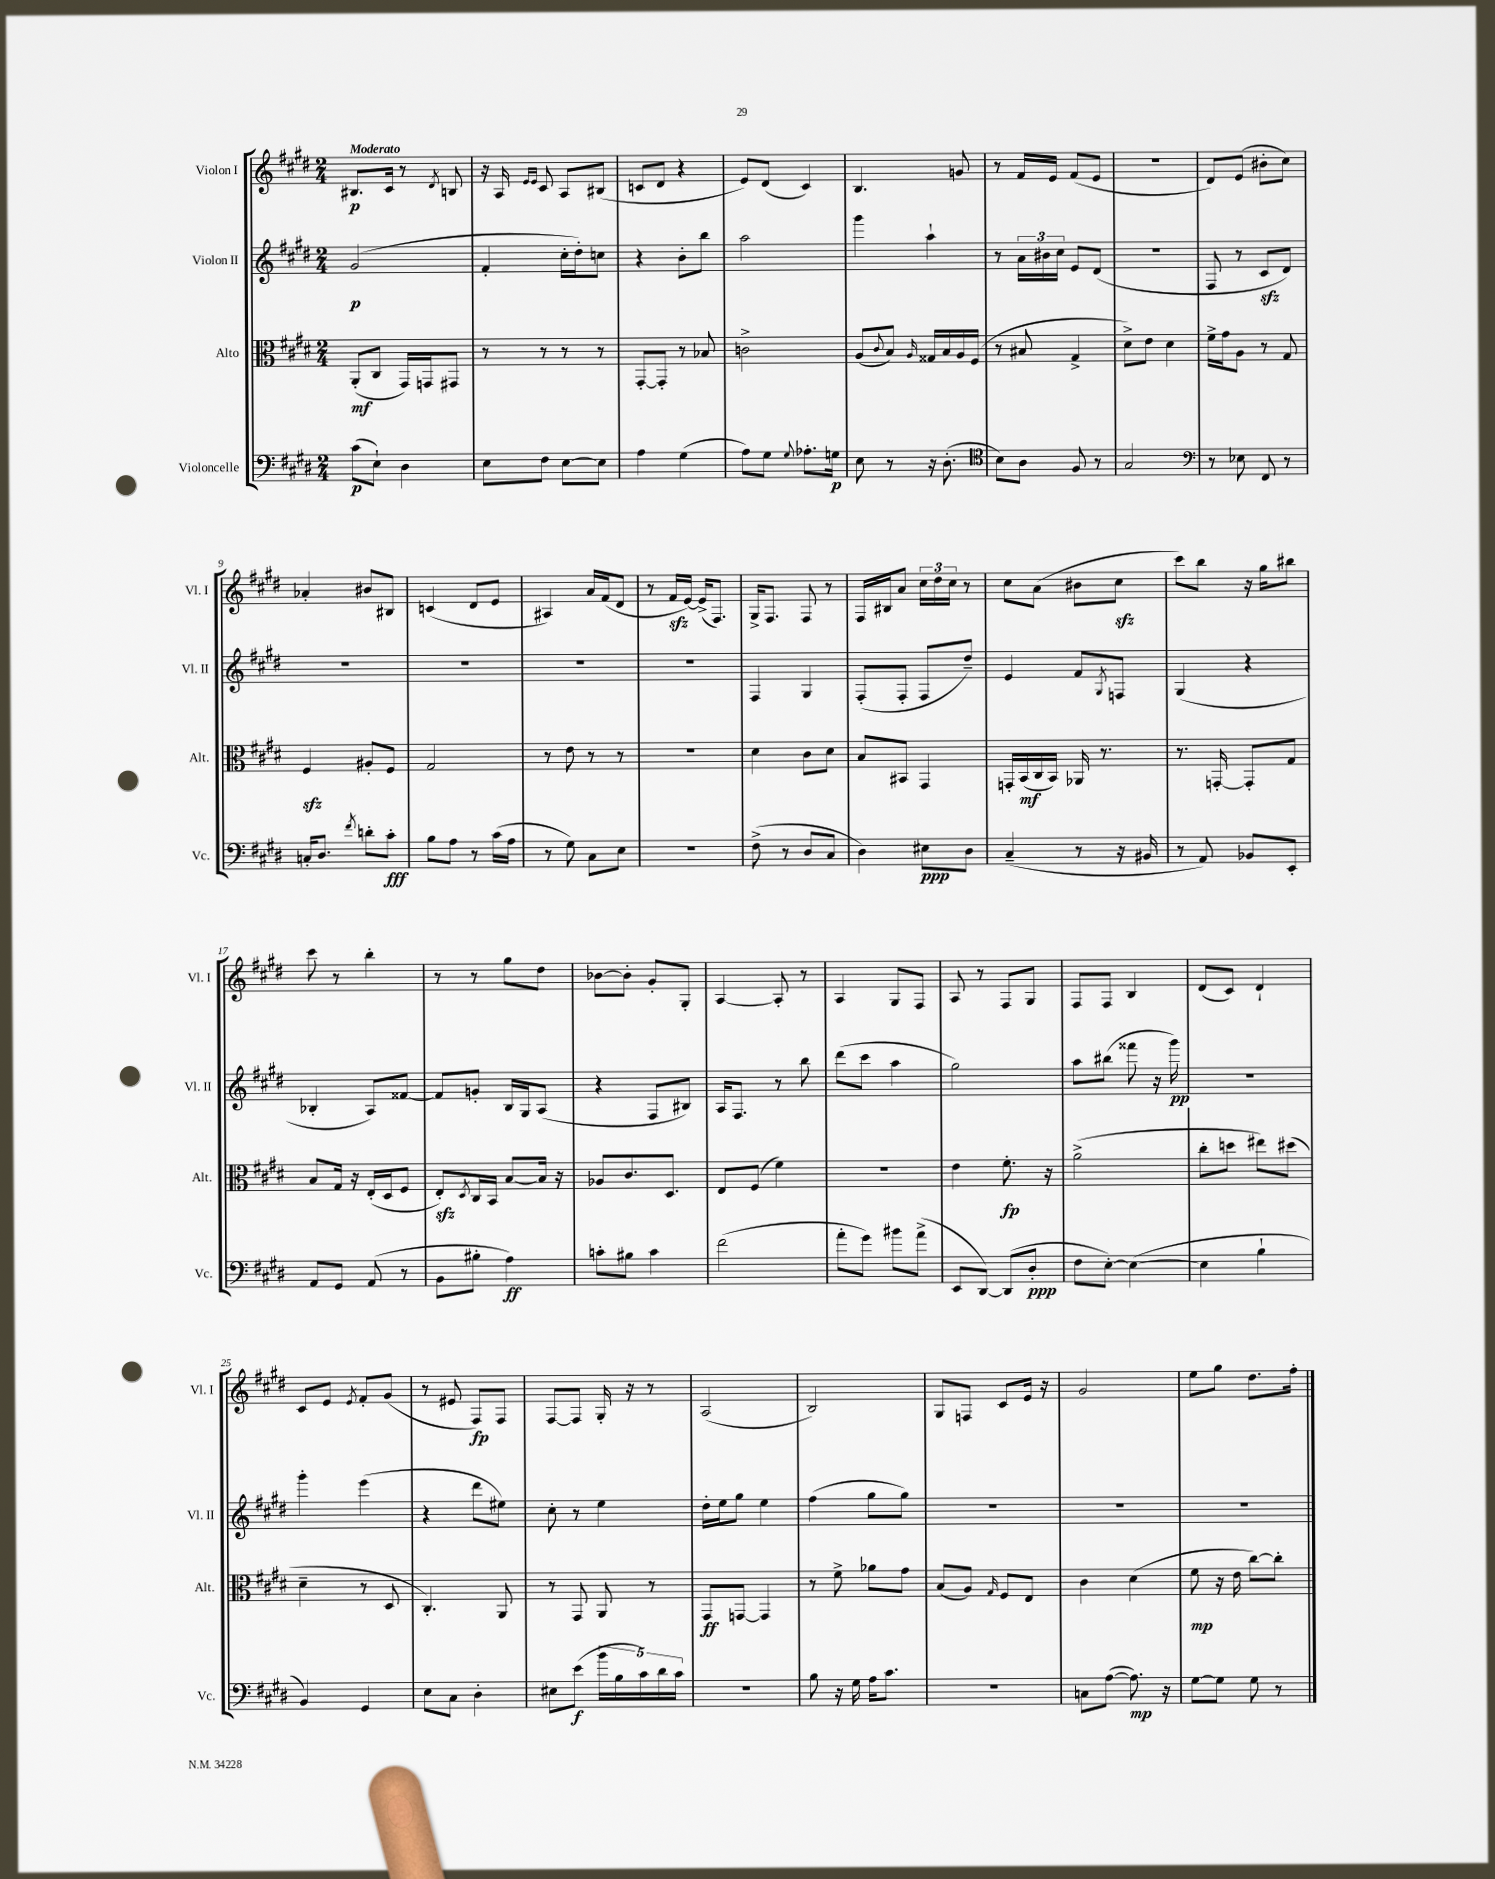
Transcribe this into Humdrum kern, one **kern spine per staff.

**kern	**dynam	**kern	**dynam	**kern	**dynam	**kern	**dynam
*part4	*part4	*part3	*part3	*part2	*part2	*part1	*part1
*staff4	*staff4	*staff3	*staff3	*staff2	*staff2	*staff1	*staff1
*I"Violoncelle	*	*I"Alto	*	*I"Violon II	*	*I"Violon I	*
*I'Vc.	*	*I'Alt.	*	*I'Vl. II	*	*I'Vl. I	*
*clefF4	*	*clefC3	*	*clefG2	*	*clefG2	*
*k[f#c#g#d#]	*	*k[f#c#g#d#]	*	*k[f#c#g#d#]	*	*k[f#c#g#d#]	*
*M2/4	*	*M2/4	*	*M2/4	*	*M2/4	*
=1	=1	=1	=1	=1	=1	=1	=1
!	!	!	!	!	!	!LO:TX:a:B:t=Moderato	!
(8c#\L	p	(8AA'/L	mf	(2g#/	p	8.B#X/L	p
8E`\J)	.	8C#/J	.	.	.	.	.
.	.	.	.	.	.	16c#/Jk	.
4D#\	.	16GG#/LL)	.	.	.	8r	.
.	.	16GGn/J	.	.	.	.	.
.	.	.	.	.	.	8qd#/	.
.	.	8GG#X/J	.	.	.	8Bn/	.
=2	=2	=2	=2	=2	=2	=2	=2
8E\L	.	8r	.	4f#'/	.	16r	.
.	.	.	.	.	.	16A/	.
.	.	.	.	.	.	16qqe/LL	.
.	.	.	.	.	.	16qqe/JJ	.
8F#\J	.	8r	.	.	.	8c#/	.
[8E\L	.	8r	.	16cc#'\LL	.	8A/L	.
.	.	.	.	16dd#'\J)	.	.	.
8E\J]	.	8r	.	8ccn\J	.	(8B#X/J	.
=3	=3	=3	=3	=3	=3	=3	=3
4A\	.	[8GG#'/L	.	4r	.	8cn/L	.
.	.	8GG#'/J]	.	.	.	8d#/J	.
(4G#\	.	8r	.	8b'\L	.	4r	.
.	.	8B-X/	.	8bb\J	.	.	.
=4	=4	=4	=4	=4	=4	=4	=4
8A\L)	.	2cn^\	.	2aa\	.	8e/L)	.
8G#\J	.	.	.	.	.	(8d#/J	.
8qqG#/	.	.	.	.	.	.	.
8.A-X'\L	.	.	.	.	.	4c#/)	.
16Gn\Jk	p	.	.	.	.	.	.
=5	=5	=5	=5	=5	=5	=5	=5
8E\	.	(8A/L	.	4ggg#\	.	4.B/	.
.	.	8qqc#/	.	.	.	.	.
8r	.	8B/J)	.	.	.	.	.
.	.	16qqA/	.	.	.	.	.
16r	.	16G##X/LL	.	4aa`\	.	.	.
(8.D#'\	.	16B/	.	.	.	.	.
.	.	16A/	.	.	.	8gn/	.
.	.	(16F#/JJ	.	.	.	.	.
=6	=6	=6	=6	=6	=6	=6	=6
*clefC4	*	*	*	*	*	*	*
8B\L)	.	8r	.	8r	.	8r	.
8A\J	.	8B#X/	.	24a\LL	.	16f#/LL	.
.	.	.	.	24b#X\	.	.	.
.	.	.	.	.	.	16e/JJ	.
.	.	.	.	24cc#\JJ	.	.	.
8F#/	.	4G#^/	.	8e/L	.	(8f#/L	.
8r	.	.	.	(8d#/J	.	8e/J	.
=7	=7	=7	=7	=7	=7	=7	=7
2G#/	.	8d#^\L)	.	2r	.	2r	.
.	.	8e\J	.	.	.	.	.
.	.	4d#\	.	.	.	.	.
=8	=8	=8	=8	=8	=8	=8	=8
*clefF4	*	*	*	*	*	*	*
8r	.	16f#^\LL	.	8F#/	.	8d#/L)	.
.	.	16g#\J	.	.	.	.	.
8E-X\	.	8A\J	.	8r	.	(8e/J	.
8FF#/	.	8r	.	8c#zz/L	.	8b#X'\L	.
8r	.	8G#/	.	8d#/J)	.	8cc#\J)	.
!!LO:LB:g=z
=9	=9	=9	=9	=9	=9	=9	=9
16Cn'/KL	.	4F#zz/	.	2r	.	4a-X'/	.
8.D#/J	.	.	.	.	.	.	.
8qf#/	.	.	.	.	.	.	.
8dn'\L	.	8A#X'/L	.	.	.	8b#X/L	.
8c#'\J	fff	8F#/J	.	.	.	8B#X/J	.
=10	=10	=10	=10	=10	=10	=10	=10
8B\L	.	2G#/	.	2r	.	(4cn/	.
8A\J	.	.	.	.	.	.	.
8r	.	.	.	.	.	8d#/L	.
(16c#\LL	.	.	.	.	.	8e/J	.
16A\JJ	.	.	.	.	.	.	.
=11	=11	=11	=11	=11	=11	=11	=11
8r	.	8r	.	2r	.	4A#X/)	.
8G#\)	.	8e\	.	.	.	.	.
8C#\L	.	8r	.	.	.	16a/LL	.
.	.	.	.	.	.	(16f#/J	.
8E\J	.	8r	.	.	.	8d#/J	.
=12	=12	=12	=12	=12	=12	=12	=12
2r	.	2r	.	2r	.	8r	.
.	.	.	.	.	.	16f#zz/LL	.
.	.	.	.	.	.	[16e/JJ)	.
.	.	.	.	.	.	(16e^/KL]	.
.	.	.	.	.	.	8.F#/J)	.
=13	=13	=13	=13	=13	=13	=13	=13
(8F#^\	.	4d#\	.	4F#/	.	16G#^/KL	.
.	.	.	.	.	.	8.F#/J	.
8r	.	.	.	.	.	.	.
8D#/L	.	8c#\L	.	4G#/	.	8F#/	.
8C#/J	.	8d#\J	.	.	.	8r	.
=14	=14	=14	=14	=14	=14	=14	=14
4D#\)	.	8B/L	.	(8F#'/L	.	16F#/LL	.
.	.	.	.	.	.	16B#X/J	.
.	.	8BB#X/J	.	8F#'/J	.	8a/J	.
8E#X\L	ppp	4GG#/	.	8F#/L	.	24cc#\LL	.
.	.	.	.	.	.	24dd#\	.
.	.	.	.	.	.	24cc#\JJ	.
8D#\J	.	.	.	8dd#~/J)	.	8r	.
=15	=15	=15	=15	=15	=15	=15	=15
(4C#~/	.	16GGn'/LL	.	4e/	.	8cc#\L	.
.	.	(16BB/	mf	.	.	.	.
.	.	16C#/	.	.	.	(8a\J	.
.	.	16BB/JJ)	.	.	.	.	.
8r	.	16AA-X/	.	8f#/L	.	8b#X\L	.
.	.	8.r	.	.	.	.	.
.	.	.	.	8qG#/	.	.	.
16r	.	.	.	8Fn/J	.	8cc#zz\J	.
16BB#X/	.	.	.	.	.	.	.
=16	=16	=16	=16	=16	=16	=16	=16
8r	.	8.r	.	(4G#/	.	8ccc#\L)	.
8AA/)	.	.	.	.	.	8bb\J	.
.	.	[16GGn'/	.	.	.	.	.
8BB-X/L	.	8GG'/L]	.	4r	.	16r	.
.	.	.	.	.	.	16gg#\KL	.
8EE'/J	.	8G#/J	.	.	.	8bb#X\J	.
!!LO:LB:g=z
=17	=17	=17	=17	=17	=17	=17	=17
8AA/L	.	8B/L	.	4B-X'/	.	8ccc#\	.
8GG#/J	.	16G#/Jk	.	.	.	8r	.
.	.	16r	.	.	.	.	.
(8AA/	.	(16E'/LL	.	8A/L)	.	4bb'\	.
.	.	16D#/J	.	.	.	.	.
8r	.	8F#/J	.	[8f##X/J	.	.	.
=18	=18	=18	=18	=18	=18	=18	=18
8BB\L	.	8Ezz'/L)	.	8f##/L]	.	8r	.
.	.	8qD#/	.	.	.	.	.
8B#X'\J	.	16C#/L	.	8gn'/J	.	8r	.
.	.	16BB/JJ	.	.	.	.	.
4A\)	ff	[8B/L	.	16B/LL	.	8gg#\L	.
.	.	.	.	16G#/J	.	.	.
.	.	16B/Jk]	.	(8A/J	.	8dd#\J	.
.	.	16r	.	.	.	.	.
=19	=19	=19	=19	=19	=19	=19	=19
8cn'\L	.	8A-X/L	.	4r	.	[8b-X\L	.
8B#X\J	.	8.c#/	.	.	.	8b-'\J]	.
4c\	.	.	.	8F#/L	.	8g#'/L	.
.	.	8.D#/J	.	.	.	.	.
.	.	.	.	8B#X/J)	.	8G#'/J	.
=20	=20	=20	=20	=20	=20	=20	=20
(2f#\	.	8E/L	.	16A/KL	.	[4A/	.
.	.	.	.	8.F#/J	.	.	.
.	.	(8F#/J	.	.	.	.	.
.	.	4f#\)	.	8r	.	8A'/]	.
.	.	.	.	8bb\	.	8r	.
=21	=21	=21	=21	=21	=21	=21	=21
8a'\L	.	2r	.	(8ddd#\L	.	4A/	.
8g#\J)	.	.	.	8ccc#\J	.	.	.
8b#X\L	.	.	.	4aa\	.	8G#/L	.
(8a^\J	.	.	.	.	.	8F#/J	.
=22	=22	=22	=22	=22	=22	=22	=22
8EE/L	.	4e\	.	2gg#\)	.	8A/	.
[8DD#/J)	.	.	.	.	.	8r	.
(8DD#/L]	.	8.f#'\	fp	.	.	8F#/L	.
8D#'/J	ppp	.	.	.	.	8G#/J	.
.	.	16r	.	.	.	.	.
=23	=23	=23	=23	=23	=23	=23	=23
8F#\L	.	(2a^\	.	8aa\L	.	8F#/L	.
[8E'\J)	.	.	.	(8bb#X\J	.	8F#/J	.
(4E\_	.	.	.	8fff##X\	.	4B/	.
.	.	.	.	16r	.	.	.
.	.	.	.	16ggg#\)	pp	.	.
=24	=24	=24	=24	=24	=24	=24	=24
4E\]	.	8cc#'\L	.	2r	.	(8d#/L	.
.	.	8ddn\J	.	.	.	8c#/J)	.
4B`\	.	8ee#X\L)	.	.	.	4d#`/	.
.	.	(8dd#X\J	.	.	.	.	.
!!LO:LB:g=z
=25	=25	=25	=25	=25	=25	=25	=25
4BB/)	.	4d#~\	.	4ggg#'\	.	8c#/L	.
.	.	.	.	.	.	8e/J	.
.	.	.	.	.	.	8qe/	.
4GG#/	.	8r	.	(4eee\	.	8f#'/L	.
.	.	8D#/	.	.	.	(8g#/J	.
=26	=26	=26	=26	=26	=26	=26	=26
8E\L	.	4.C#'/)	.	4r	.	8r	.
8C#\J	.	.	.	.	.	8e#X/	.
4D#'\	.	.	.	8ddd#\L	.	8F#/L)	fp
.	.	8AA/	.	8ee#X\J)	.	8F#/J	.
=27	=27	=27	=27	=27	=27	=27	=27
8E#X\L	.	8r	.	8cc#'\	.	[8F#/L	.
(8e\J	f	8GG#/	.	8r	.	8F#/J]	.
20b\LL	.	8AA/	.	4ee\	.	16G#'/	.
20B\	.	.	.	.	.	.	.
.	.	.	.	.	.	16r	.
20c#\)	.	.	.	.	.	.	.
.	.	8r	.	.	.	8r	.
20d#\	.	.	.	.	.	.	.
20c#\JJ	.	.	.	.	.	.	.
=28	=28	=28	=28	=28	=28	=28	=28
2r	.	8GG#/L	ff	16dd#'\LL	.	(2A/	.
.	.	.	.	16ee\J	.	.	.
.	.	[8GGn/J	.	8gg#\J	.	.	.
.	.	4GG/]	.	4ee\	.	.	.
=29	=29	=29	=29	=29	=29	=29	=29
8B\	.	8r	.	(4ff#\	.	2B/)	.
16r	.	8f#^\	.	.	.	.	.
16G#\	.	.	.	.	.	.	.
16A\KL	.	8a-X\L	.	8gg#\L	.	.	.
8.c#\J	.	.	.	.	.	.	.
.	.	8g#\J	.	8gg#\J)	.	.	.
=30	=30	=30	=30	=30	=30	=30	=30
2r	.	(8B/L	.	2r	.	8G#/L	.
.	.	8A/J)	.	.	.	8Fn/J	.
.	.	16qqG#/	.	.	.	.	.
.	.	8F#/L	.	.	.	8c#/L	.
.	.	8E/J	.	.	.	16e/Jk	.
.	.	.	.	.	.	16r	.
=31	=31	=31	=31	=31	=31	=31	=31
8Cn\L	.	4c#\	.	2r	.	2g#/	.
([8A\J	.	.	.	.	.	.	.
8.A\])	mp	(4d#\	.	.	.	.	.
16r	.	.	.	.	.	.	.
=32	=32	=32	=32	=32	=32	=32	=32
[8G#\L	.	8f#\	mp	2r	.	8ee\L	.
8G#\J]	.	16r	.	.	.	8gg#\J	.
.	.	16e\	.	.	.	.	.
8G#\	.	[8cc#\L)	.	.	.	8.dd#\L	.
8r	.	8cc#'\J]	.	.	.	.	.
.	.	.	.	.	.	16ff#'\Jk	.
==	==	==	==	==	==	==	==
*-	*-	*-	*-	*-	*-	*-	*-
